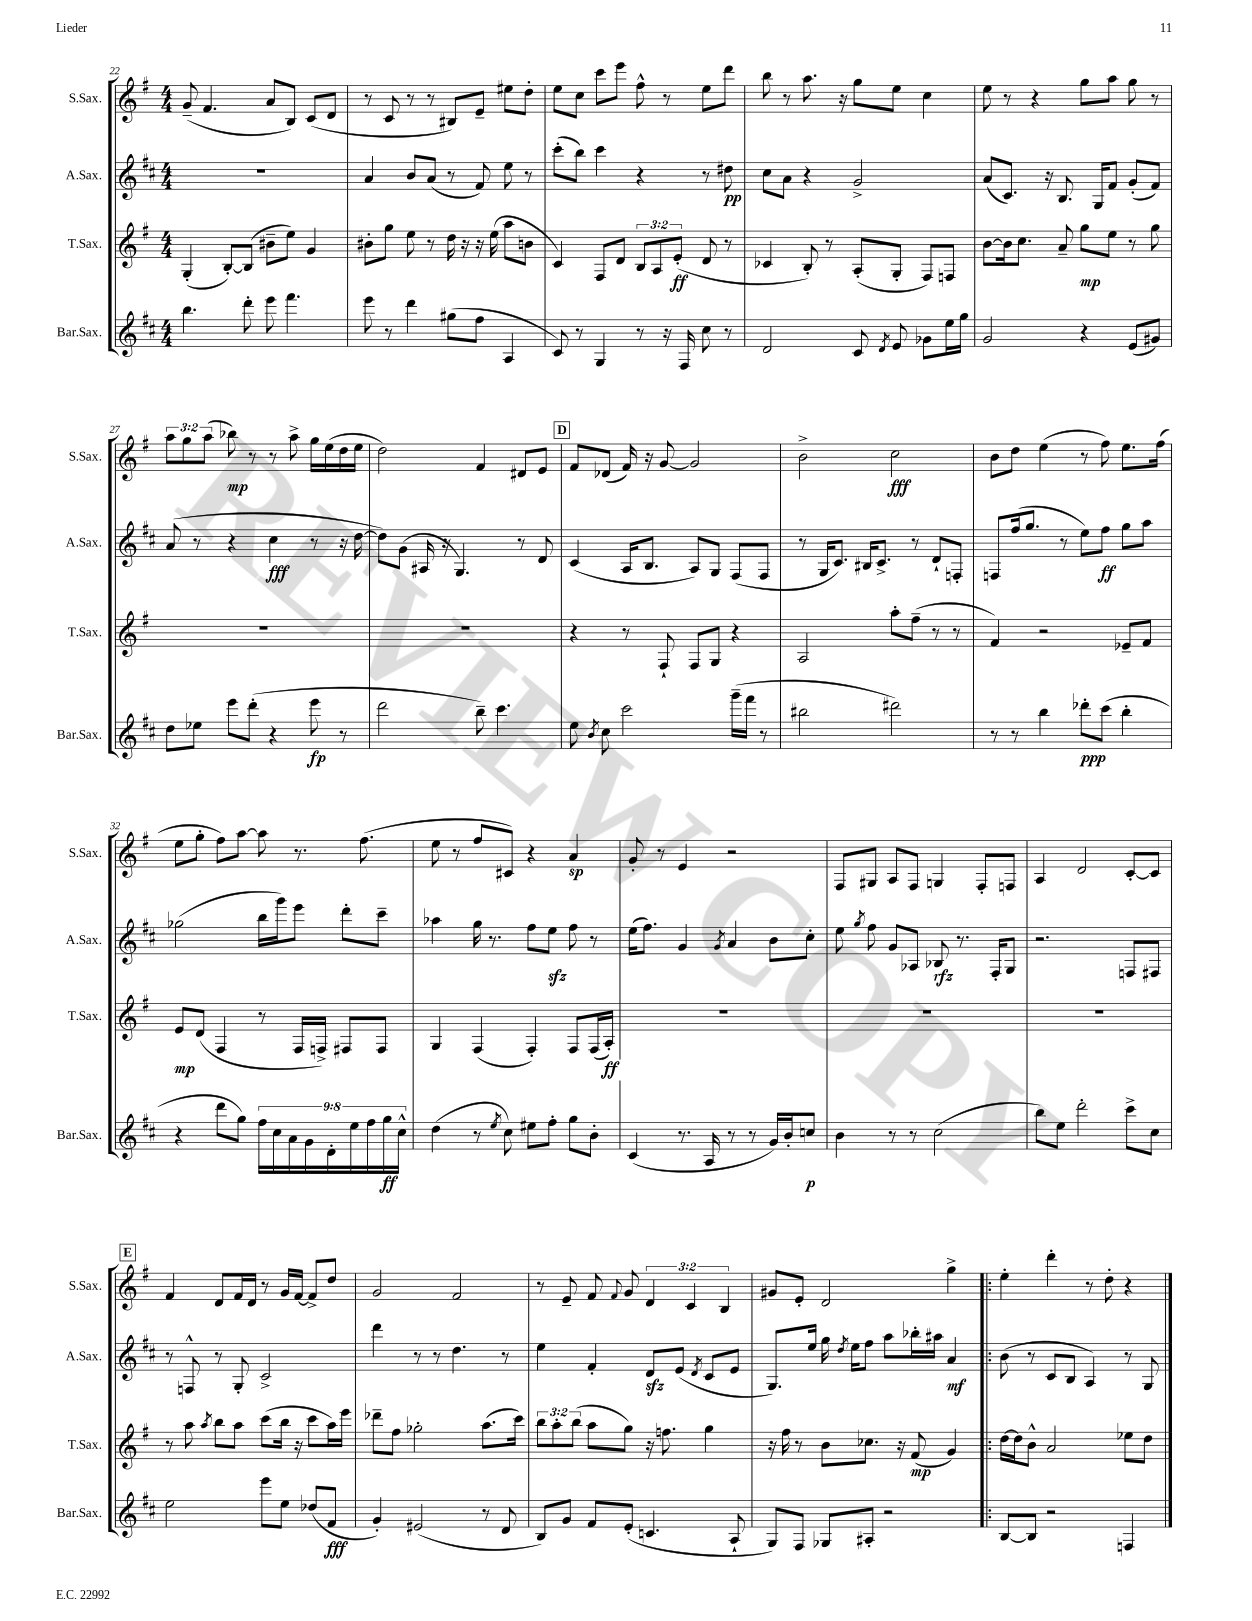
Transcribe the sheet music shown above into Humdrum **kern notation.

**kern	**kern	**kern	**kern
*staff4	*staff3	*staff2	*staff1
*clefG2	*clefG2	*clefG2	*clefG2
*k[f#c#]	*k[f#]	*k[f#c#]	*k[f#]
*M4/4	*M4/4	*M4/4	*M4/4
4.bb	(4G'	1r	(8g~
.	.	.	4.f#
.	[8B')	.	.
8ddd'	(8B]	.	.
8eee	8b#~	.	8a
4.fff#	8ee)	.	8B)
.	4g	.	(8c
.	.	.	8d
=	=	=	=
8eee	8b#'	4a	8r
8r	8gg	.	8c
4ddd	8ee	8b	8r
.	8r	(8a	8r
(8gg#	16dd	8r	8B#)
.	16r	.	.
8ff#	16r	8f#)	8e~
.	(16ee	.	.
4A	8aa	8ee	8ee#
.	8b	8r	8dd'
=	=	=	=
8c#)	4c)	(8ccc#'	8ee
8r	.	8bb)	8cc
4G	8F#	4ccc#	8ccc
.	8d	.	8eee
8r	12B	4r	8ff#^^
.	12A	.	.
16r	.	.	8r
.	(12e'	.	.
16F#	.	.	.
8cc#	8d	8r	8ee
8r	8r	8dd#	8ddd
=	=	=	=
2d	4c-	8cc#	8bb
.	.	8a	8r
.	8B')	4r	8.aa
.	8r	.	.
.	.	.	16r
8c#	(8A'	2g^	8gg
8qd	.	.	.
8e	8G'	.	8ee
8g-	8F#)	.	4cc
16ee	8F	.	.
16gg	.	.	.
=	=	=	=
2g	[8b	(8a	8ee
.	16b]	8.c#)	8r
.	8.cc	.	.
.	.	.	4r
.	.	16r	.
.	8a~	8.B	.
4r	8gg	.	8gg
.	.	16G	.
.	8ee	8f#	8aa
(8e	8r	(8g'	8gg
8g#)	8gg	8f#)	8r
=	=	=	=
8dd	1r	(8a	12aa
.	.	.	12gg
8ee-	.	8r	.
.	.	.	(12aa
8eee	.	4r	8bb-)
(8ddd'	.	.	8r
4r	.	4cc#	8r
.	.	.	8aa^
8eee	.	8r	16gg
.	.	.	(16ee
8r	.	16r	16dd
.	.	[16dd	16ee
=	=	=	=
2ddd	1r	8dd])	2dd)
.	.	(8g	.
.	.	16A#	.
.	.	16r	.
.	.	4.G)	.
8bb~)	.	.	4f#
4.ccc#	.	.	.
.	.	8r	8d#
.	.	8d	8e
=	=	=	=
8ee	4r	(4c#	8f#
8qb	.	.	.
8cc#	.	.	(8d-
2ccc#	8r	16A	16f#)
.	.	8.B	16r
.	8F#`	.	[8g
.	8F#	8A)	2g]
.	8G	8G	.
(16ggg~	4r	(8F#	.
16fff#	.	.	.
8r	.	8F#	.
=	=	=	=
2bb#	2A	8r	2b^
.	.	16G	.
.	.	8.c#)	.
.	.	16B#	.
.	.	8.c#^	.
2ddd#)	8aa'	.	2cc
.	(8ff#~	8r	.
.	8r	8d`	.
.	8r	8F'	.
=	=	=	=
8r	4f#)	8F	8b
8r	.	(16ff#	8dd
.	.	8.gg	.
4bb	2r	.	(4ee
.	.	8r	.
8ddd-'	.	8ee)	8r
(8ccc#	.	8ff#	8ff#)
4bb'	8e-~	8gg	8.ee
.	8f#	8aa	.
.	.	.	(16ff#
=	=	=	=
4r	8e	(2gg-	8ee
.	(8d	.	8gg'
8ddd	4F#	.	8ff#)
8gg)	.	.	[8aa
18ff#	8r	16bb	8aa]
18cc#	.	.	.
.	.	16ggg)	.
18a	.	.	.
.	16F#	8eee	8.r
18g	.	.	.
.	16F^)	.	.
18d'	.	.	.
.	8F#	8ddd'	.
18ee	.	.	.
.	.	.	(8.ff#
18ff#	.	.	.
.	8F#	8ccc#~	.
18gg	.	.	.
18cc#^^	.	.	.
=	=	=	=
(4dd	4G	4aa-	8ee
.	.	.	8r
8r	(4F#	16gg	8ff#
.	.	8.r	.
8qee	.	.	.
8cc#)	.	.	8c#)
8ee#	4F#')	8ff#	4r
8ff#'	.	8ee	.
8gg	8F#	8ff#	4a
8b'	(16F#	8r	.
.	16A')	.	.
=	=	=	=
(4c#	1r	(16ee	8g'
.	.	8.ff#)	.
.	.	.	8r
8.r	.	4g	4e
16A	.	.	.
.	.	8qg	.
8r	.	4a	2r
8r	.	.	.
16g)	.	8b	.
16b'	.	.	.
8cc	.	8cc#'	.
=	=	=	=
4b	1r	8ee	8F#
.	.	8qgg	.
.	.	8ff#	8G#
8r	.	8g	8A
8r	.	8A-	8F#
(2cc#	.	8B-	4G
.	.	8.r	.
.	.	.	8F#'
.	.	16F#'	.
.	.	8G	8F
=	=	=	=
8bb)	1r	2.r	4A
8ee	.	.	.
2ddd'	.	.	2d
8ccc#^	.	8F	[8c'
8cc#	.	8F#	8c]
=	=	=	=
2ee	8r	8r	4f#
.	8aa	8F^^	.
.	8qaa	.	.
.	8bb	8r	8d
.	8aa	8G'	16f#
.	.	.	16d
8eee	(8ccc	2c#^	8r
8ee	16bb	.	16g
.	16r	.	[16f#
(8dd-	8ccc	.	8f#^]
8f#	16aa)	.	8dd
.	16eee	.	.
=	=	=	=
4g')	8ddd-~	4ddd	2g
.	8ff#	.	.
(2e#	2gg-'	8r	.
.	.	8r	.
.	.	4.dd	2f#
8r	(8.aa	.	.
8d	.	8r	.
.	16ccc)	.	.
=	=	=	=
8B)	12bb	4ee	8r
.	12aa'	.	.
8g	.	.	8e~
.	(12bb	.	.
8f#	8aa	4f#'	8f#
.	.	.	8qqf#
(8e'	8gg)	.	8g
4.c	16r	8d	6d
.	8.ff	.	.
.	.	(8e	.
.	.	.	6c
.	.	8qd	.
.	4gg	8c#	.
.	.	.	6B
8A`	.	8e	.
=	=	=	=
8G)	16r	8.G)	8g#
.	16ff#	.	.
8F#	8r	.	8e'
.	.	16ee	.
8G-	8b	16gg	2d
.	.	8qdd	.
.	.	16ee	.
8A#'	8.cc-	8ff#	.
2r	.	8aa	.
.	16r	.	.
.	(8f#	16bb-'	.
.	.	16aa#	.
.	4g)	4a	4gg^
=!|:	=!|:	=!|:	=!|:
[8B	[16dd	(8b	4ee'
.	16dd]	.	.
8B]	8b^^	8r	.
2r	2a	8c#	4ddd'
.	.	8B	.
.	.	4A)	8r
.	.	.	8dd'
4F	8ee-	8r	4r
.	8dd	8G	.
==	==	==	==
*-	*-	*-	*-
